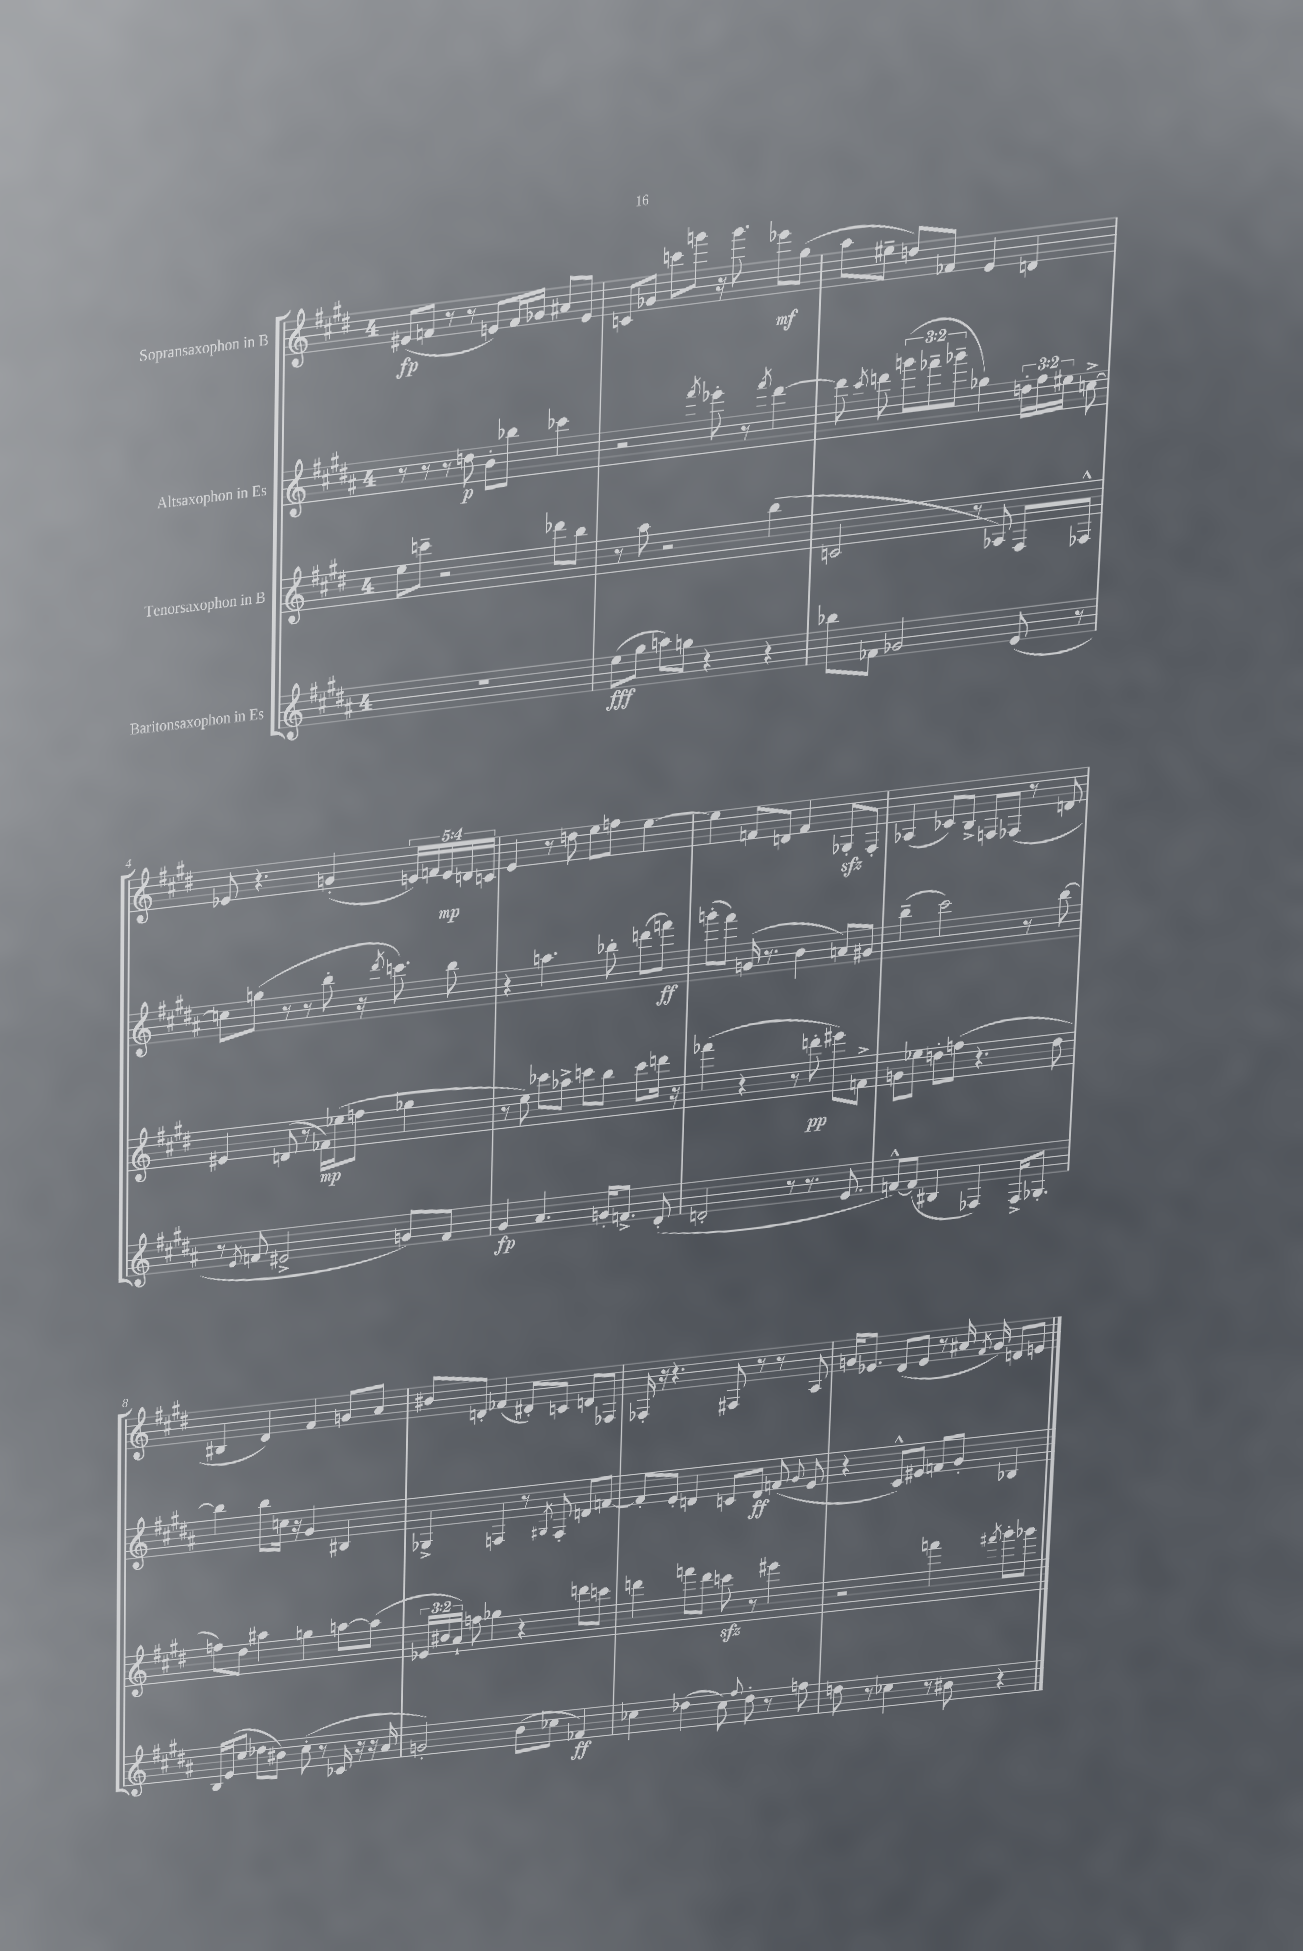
<<
\new StaffGroup <<
\new Staff = "s0" \with { instrumentName = "Sopransaxophon in B" } {
    \clef treble \key e \major \once \override Staff.TimeSignature.style = #'single-digit \time 4/4 \override Staff.TupletNumber.text = #tuplet-number::calc-fraction-text
    \autoBeamOff eis'8[\fp( f'8] r8 r8 e'8[) f'16 ges'16] ais'8[ e'8] |
    c'8[ ges'8] c'''8[ g'''8] r16 g'''8. ees'''8[\mf gis''8]( |
    a''8[ eis''8]-- d''8[) fes'8] e'4 d'4 |
    ees'8 r4. g'4-.( \tuplet 5/4 { e'16[) f'16 e'16\mp d'16 c'16] } |
    e'4 r8 d''8 e''8[ f''8] e''4~ |
    e''4 f'8[ d'8] f'4 ges8[-.\sfz fis8]-. |
    aes4( ces'8[) b8]-> f8[ fes8]( r8 d'8 |
    bis4 dis'4) fis'4 g'8[ a'8] |
    bis'8[ d'8]-. fes'4( dis'8[-.) c'8] d'8[ fes8] |
    fes16-. r16 r4. fis8 r8 r8 a8 |
    g'16[ ees'8.] dis'8[( ees'8] r8 ais'16 \acciaccatura { fis'8 } g'16) d'8[ e'8] \bar "|." |
}
\new Staff = "s1" \with { instrumentName = "Altsaxophon in Es" } {
    \clef treble \key b \major \once \override Staff.TimeSignature.style = #'single-digit \time 4/4 \override Staff.TupletNumber.text = #tuplet-number::calc-fraction-text
    \autoBeamOff r8 r8 r8 d''8\p b'8[-. bes''8] ces'''4 |
    r2 \acciaccatura { fis'''8 } ees'''8-. r8 \acciaccatura { fis'''8 } dis'''4~ |
    dis'''8 \acciaccatura { cis'''8 } d'''8 \tuplet 3/2 { g'''8[( fes'''8-- ges'''8]-- } ges''4) \tuplet 3/2 { d''16[-. fis''16 eis''16] } c''8~-> |
    c''8[ g''8]( r8 r8 b''8-. r16 \acciaccatura { dis'''8 } c'''8.) b''8 |
    r4 a''4. bes''8-. d'''8[( f'''8]\ff) |
    g'''8[-.( fis'''8]) g'16( r8. b'4 a'8[) gis'8] |
    b''4--( cis'''2) r8 b''8~ |
    b''4 b''8[ c''16] r16 gis'4 bis4 |
    ges4-> f4 r8 \acciaccatura { gis8 } f8-. d'8[ f'8]~ |
    f'8[-. e'8]-. d'4 c'8[ d'8]\ff f'8( \appoggiatura { gis'8 } e'8 |
    r4 cis'8[-^) eis'8] f'8[ gis'8]-. bes4 \bar "|." |
}
\new Staff = "s2" \with { instrumentName = "Tenorsaxophon in B" } {
    \clef treble \key e \major \once \override Staff.TimeSignature.style = #'single-digit \time 4/4 \override Staff.TupletNumber.text = #tuplet-number::calc-fraction-text
    \autoBeamOff e''8[ c'''8]-- r2 des'''8[ b''8] |
    r8 a''8 r2 b''4( |
    c'2 r8 aes8) fis8[ fes8]-^ |
    eis'4 d'8( r8 fes'16[\mp) ees''16( f''8] ges''4 |
    r8 e''8) ces'''8[ aes''8]-> c'''8[ b''8] c'''8[ d'''16] r16 |
    fes'''4( r4 r8 d'''8-.\pp eis'''8[) f'8]-> |
    g'8[ ees''8] d''8[-. f''8]( r4. d''8 |
    f''8[) dis''8] ais''4 g''4 a''8[~ a''8]( |
    \tuplet 3/2 { ees'16[ bis'16 a'16]-!) } f''8 ges''4 r4 d'''8[ c'''8] |
    d'''4 f'''8[ d'''8] c'''8\sfz r8 eis'''4 |
    r2 f'''4 \acciaccatura { fis'''8 } gis'''8[-. ges'''8] \bar "|." |
}
\new Staff = "s3" \with { instrumentName = "Baritonsaxophon in Es" } {
    \clef treble \key b \major \once \override Staff.TimeSignature.style = #'single-digit \time 4/4
    \autoBeamOff R1 |
    e''8[\fff( gis''8] a''8[) g''8] r4 r4 |
    bes''8[ fes'8] ges'2 e'8( r8 |
    r8 \acciaccatura { e'8 } f'8 eis'2-> g'8[) f'8] |
    gis'4\fp ais'4. g'16[-. f'8.]-> dis'8-.( |
    d'2-. r8 r8. e'8. |
    f'8[~-^) f'8]( bis4 fes4) fes16[-> ges8.]-. |
    b16[ e'16( cis''8] des''8[ bis'8]) cis''8-.( r8 ces'16 r16 r16 ais'16 |
    g'2-.) b'8[( ces''8] fes'4\ff) |
    ces''4 des''4( ces''8) \appoggiatura { fis''8 } des''8-. r8 f''8 |
    d''8 r8 ces''4 r8 bis'8 r4 \bar "|." |
}
>>
>>
